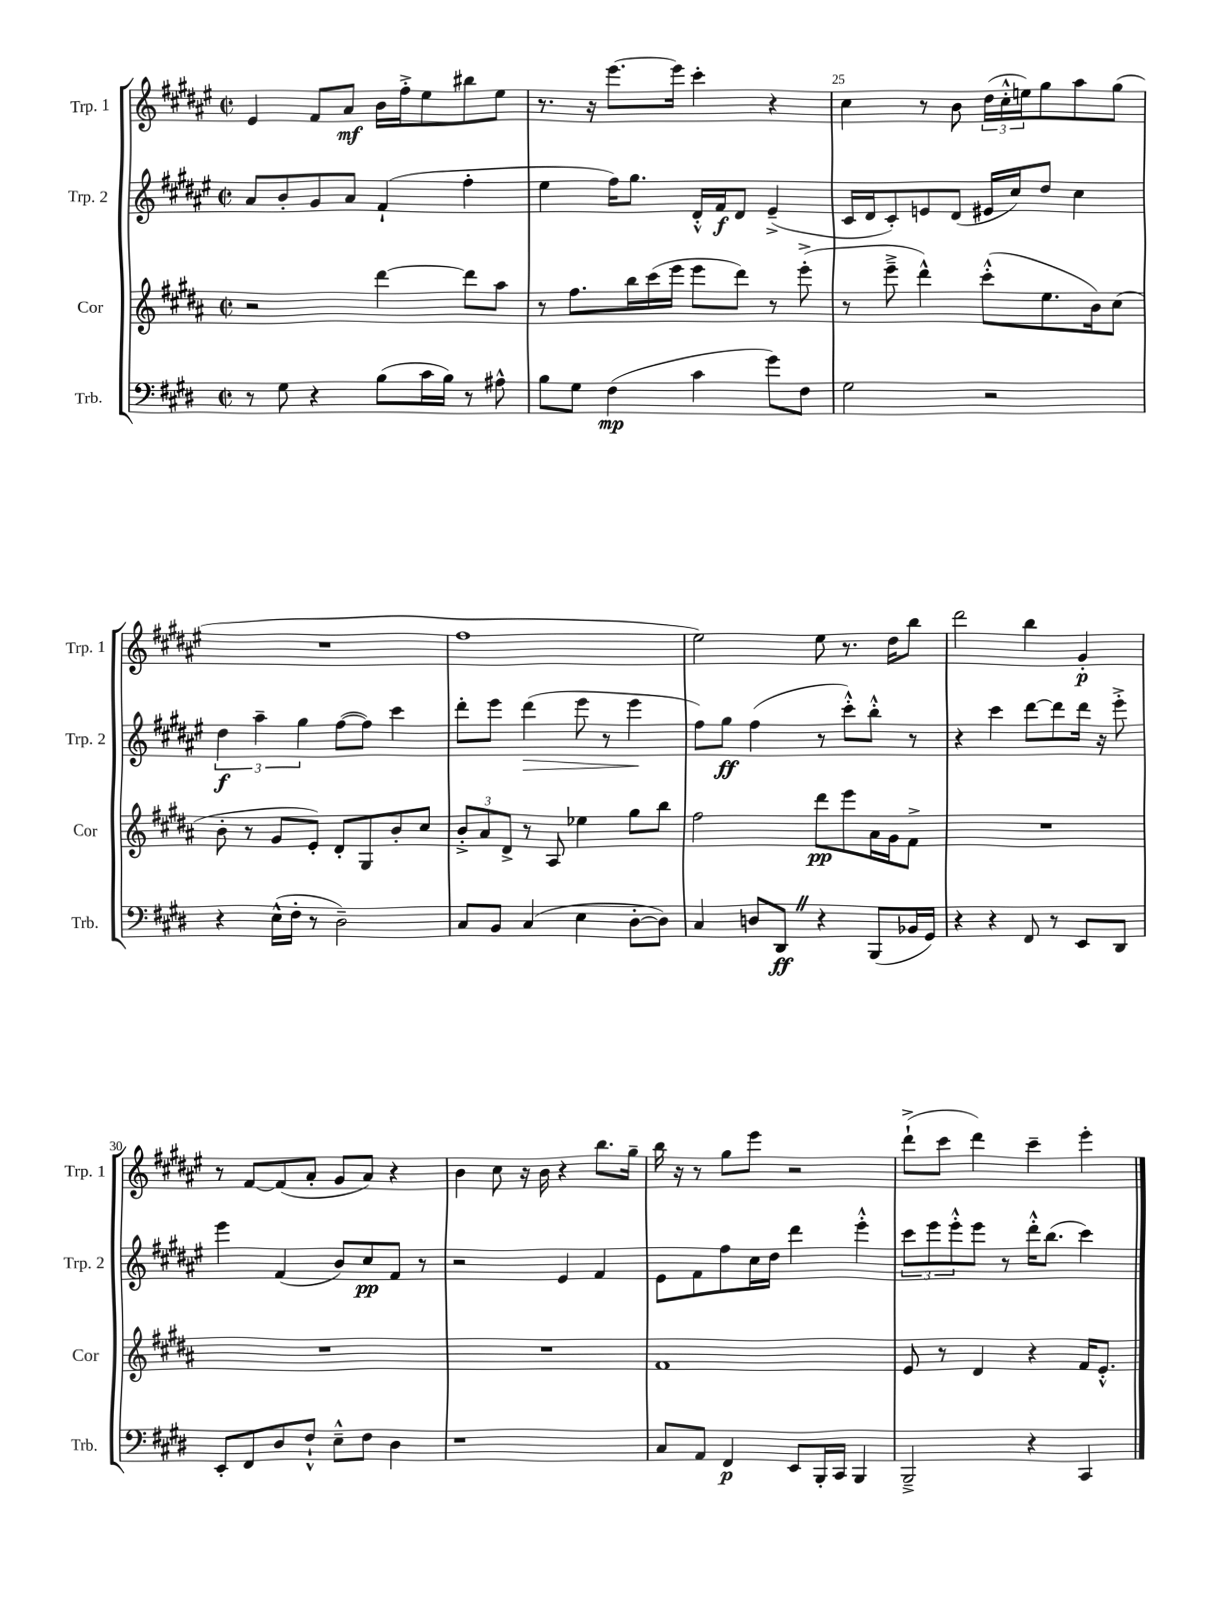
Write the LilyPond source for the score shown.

<<
\new StaffGroup <<
\new Staff = "s0" \with { instrumentName = "Trp. 1" shortInstrumentName = "Trp. 1" } {
    \clef treble \key fis \major \defaultTimeSignature \time 2/2
    eis'4 fis'8 ais'8\mf b'16 fis''16-.-> eis''8 bis''8 eis''8 |
    r8. r16 eis'''8.~ eis'''16 cis'''4-. r4 |
    cis''4 r8 b'8 \tuplet 3/2 { dis''16( cis''16-.-^ e''16) } gis''8 ais''8 gis''8( |
    R1 |
    fis''1 |
    eis''2) eis''8 r8. dis''16 b''8 |
    dis'''2 b''4 gis'4-.\p |
    r8 fis'8~ fis'8( ais'8-. gis'8 ais'8) r4 |
    b'4 cis''8 r16 b'16 r4 b''8. gis''16-- |
    b''16 r16 r8 gis''8 eis'''8 r2 |
    dis'''8-!->( cis'''8 dis'''4) cis'''4-- eis'''4-. \bar "|." |
}
\new Staff = "s1" \with { instrumentName = "Trp. 2" shortInstrumentName = "Trp. 2" } {
    \clef treble \key fis \major \defaultTimeSignature \time 2/2
    ais'8 b'8-. gis'8 ais'8 fis'4-!( fis''4-. |
    eis''4 fis''16) gis''8. dis'16-.-^ fis'16\f dis'8 eis'4--->( |
    cis'16 dis'16 cis'8-.) e'8 dis'8( eis'16 cis''16) dis''8 cis''4 |
    \tuplet 3/2 { dis''4\f ais''4-- gis''4 } fis''8~( fis''8) cis'''4 |
    dis'''8-. eis'''8 dis'''4\>( eis'''8 r8 eis'''4\! |
    fis''8) gis''8\ff fis''4( r8 cis'''8-.-^) b''8-.-^ r8 |
    r4 cis'''4 dis'''8~ dis'''8 dis'''16 r16 eis'''8-.-> |
    eis'''4 fis'4( b'8) cis''8\pp fis'8 r8 |
    r2 eis'4 fis'4 |
    eis'8 fis'8 fis''8 cis''16 dis''16 dis'''4 eis'''4-.-^ |
    \tuplet 3/2 { cis'''8 eis'''8 eis'''8-.-^ } eis'''8 r8 dis'''16-.-^ b''8.( cis'''4) \bar "|." |
}
\new Staff = "s2" \with { instrumentName = "Cor" shortInstrumentName = "Cor" } {
    \clef treble \key b \major \defaultTimeSignature \time 2/2
    r2 dis'''4~ dis'''8 ais''8 |
    r8 fis''8. b''16 cis'''16( e'''16 e'''8 dis'''8) r8 e'''8-.->( |
    r8 e'''8---> dis'''4-^) cis'''8-.-^( e''8. b'16) cis''8( |
    b'8-. r8 gis'8 e'8-.) dis'8-. gis8 b'8-. cis''8 |
    \tuplet 3/2 { b'8-.-> ais'8 dis'8-> } r8 ais8 ees''4 gis''8 b''8 |
    fis''2 dis'''8\pp e'''8 ais'16 gis'16 fis'8-> |
    R1 |
    R1 |
    R1 |
    fis'1 |
    e'8 r8 dis'4 r4 fis'16 e'8.-.-^ \bar "|." |
}
\new Staff = "s3" \with { instrumentName = "Trb." shortInstrumentName = "Trb." } {
    \clef bass \key e \major \defaultTimeSignature \time 2/2
    r8 gis8 r4 b8( cis'16 b16) r8 ais8-^ |
    b8 gis8 fis4\mp( cis'4 gis'8) fis8 |
    gis2 r2 |
    r4 e16-^( fis16-. r8 dis2--) |
    cis8 b,8 cis4( e4 dis8~-. dis8) |
    cis4 d8 dis,8\ff \once \override BreathingSign.text = \markup { \musicglyph "scripts.caesura.straight" } \breathe r4 b,,8( bes,16 gis,16) |
    r4 r4 fis,8 r8 e,8 dis,8 |
    e,8-. fis,8 dis8 fis8-!-^ e8---^ fis8 dis4 |
    r1 |
    cis8 a,8 fis,4\p e,8 b,,16-. cis,16 b,,4 |
    b,,2---> r4 cis,4 \bar "|." |
}
>>
>>
\layout { \context { \Score currentBarNumber = #23 \override BarNumber.break-visibility = ##(#f #t #t) barNumberVisibility = #(every-nth-bar-number-visible 5) } }
